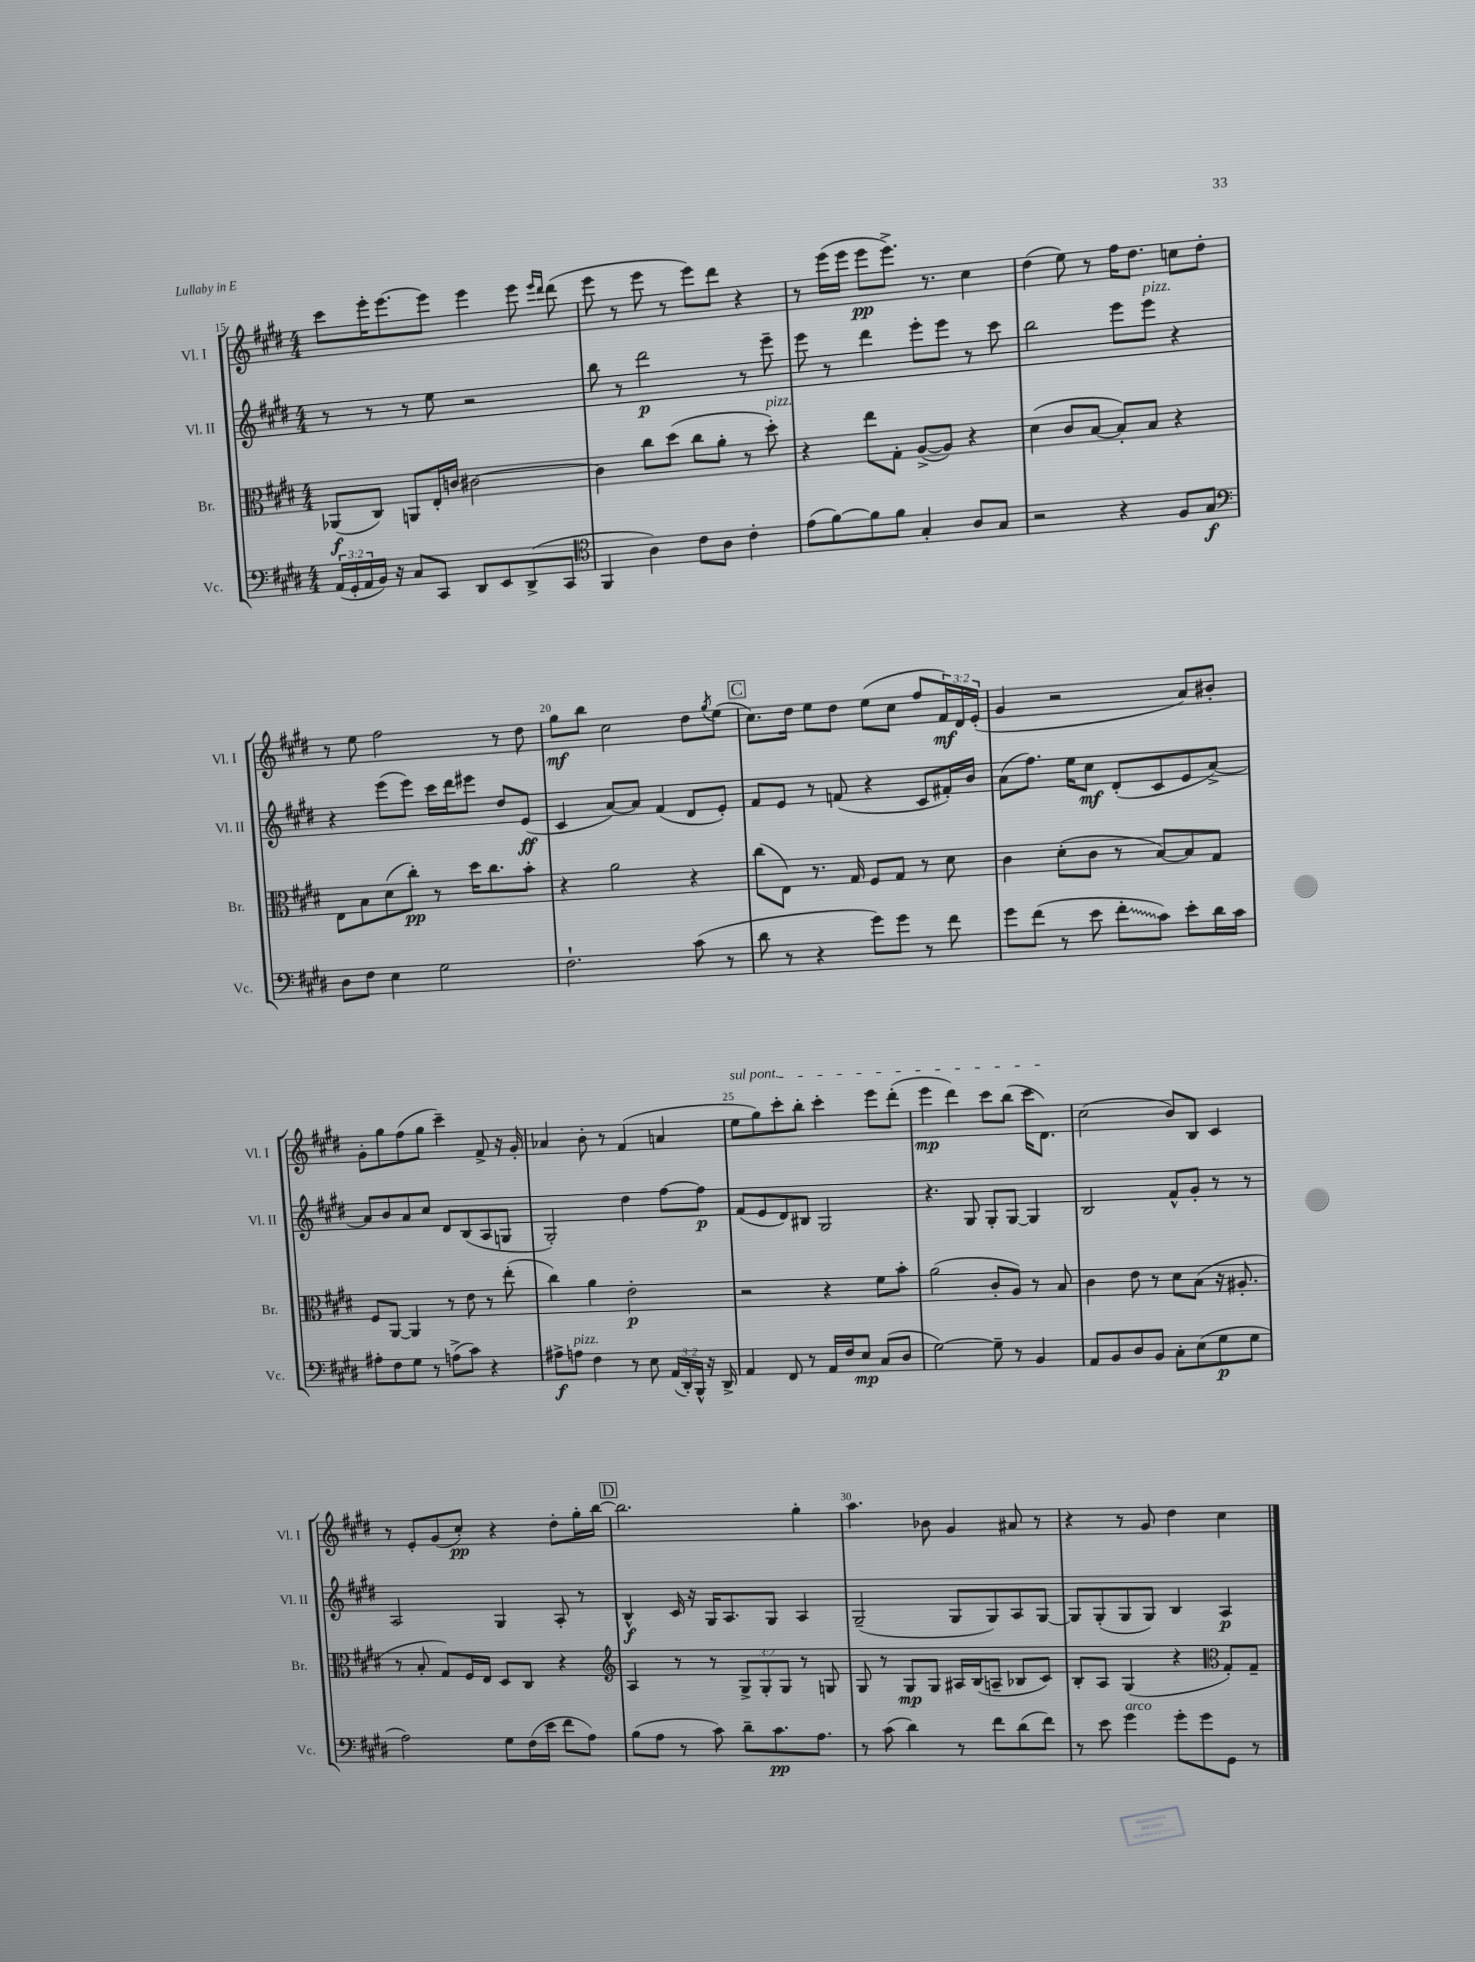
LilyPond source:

<<
\new StaffGroup <<
\new Staff = "s0" \with { instrumentName = "Vl. I" shortInstrumentName = "Vl. I" } {
    \clef treble \key e \major \numericTimeSignature \time 4/4 \override Staff.TupletNumber.text = #tuplet-number::calc-fraction-text
    cis'''8 e'''16-. e'''8.~ e'''8 e'''4 e'''8 \grace { e'''16 dis'''16 } dis'''8( |
    e'''8 r8 e'''8 r8 e'''8) dis'''8 r4 |
    r8 e'''16( e'''16 e'''8\pp e'''8.->) r8. cis''4 |
    dis''4( e''8) r8 fis''16 dis''8. c''8 dis''8-. |
    r8 e''8 fis''2 r8 dis''8 |
    gis''8\mf b''8 cis''2 dis''8 \acciaccatura { gis''8 } e''8( |
    \mark \markup { \box "C" } cis''8.) dis''16 e''8 dis''8 e''8( cis''8 fis''8 \tuplet 3/2 { fis'16\mf) dis'16 e'16-.( } |
    gis'4 r2 a'8) bis'8-. |
    gis'8-. gis''8 fis''8( gis''8 cis'''4--) fis'8-> r16 gis'16-. |
    aes'4 b'8-. r8 fis'4( a'4 |
    \once \override TextSpanner.bound-details.left.text = \markup { \italic "sul pont." } e''8\startTextSpan gis''8) cis'''8-. b''8-. cis'''4-. e'''8 dis'''8-.( |
    e'''4\mp dis'''4) cis'''8 b''8( cis'''16 dis'8.\stopTextSpan) |
    cis''2( b'8) b8 cis'4 |
    r8 e'8-. gis'8( cis''8-.\pp) r4 dis''8-. gis''16-. b''16~ |
    \mark \markup { \box "D" } b''2. gis''4-. |
    a''4. bes'8 gis'4 ais'8 r8 |
    r4 r8 gis'8 dis''4 cis''4 \bar "|." |
}
\new Staff = "s1" \with { instrumentName = "Vl. II" shortInstrumentName = "Vl. II" } {
    \clef treble \key e \major \numericTimeSignature \time 4/4
    r8 r8 r8 e''8 r2 |
    b''8 r8 dis'''2\p r8 e'''8-- |
    e'''8 r8 dis'''4 e'''8-. e'''8 r8 cis'''8 |
    b''2 e'''8 e'''8^\markup { \italic "pizz." } r4 |
    r4 e'''8( e'''8) cis'''16 dis'''16 eis'''8 dis''8 e'8\ff( |
    cis'4 a'8~) a'8 fis'4( dis'8 e'8-.) |
    \mark \markup { \box "C" } fis'8 e'8 r8 f'8( r4 cis'8 fis'16-.) b'16 |
    a'8( fis''8.) e''16 cis''8\mf dis'8-.( cis'8 e'8 a'8~->) |
    a'8 b'8 a'8 cis''8 dis'8 b8( a8 g8 |
    gis2-.) dis''4 fis''8~ fis''8\p |
    fis'8( e'8 dis'8) bis8 gis2 |
    r4. gis8 gis8-. gis8~ gis4 |
    b2 fis'8-^ gis'8-. r8 r8 |
    a2 gis4 a8-. r8 |
    \mark \markup { \box "D" } b4-^\f cis'16 r16 gis16 a8. gis8 a4 |
    gis2--( gis8 gis8) a8 gis8~ |
    gis8 gis8-.( gis8 gis8) b4 a4\p \bar "|." |
}
\new Staff = "s2" \with { instrumentName = "Br." shortInstrumentName = "Br." } {
    \clef alto \key e \major \numericTimeSignature \time 4/4 \override Staff.TupletNumber.text = #tuplet-number::calc-fraction-text
    aes,8\f( cis8) a,8 e16-. c'16 cis'2~ |
    cis'4 cis''8 dis''8( cis''8 a'8-. r8 dis''8-.^\markup { \italic "pizz." }) |
    r4 e''8 gis8-. a8~->( a8) r4 |
    dis'4( cis'8 b8~ b8-.) b8 r4 |
    e8 b8 dis'8( cis''8-.\pp) r8 dis''16 cis''8. b'8-. |
    r4 a'2 r4 |
    \mark \markup { \box "C" } cis''8( e8) r8. gis16 fis8 gis8 r8 dis'8 |
    cis'4 dis'8-.( cis'8 r8 b8~) b8 gis8 |
    fis8 a,8~ a,4 r8 e'8 r8 e''8-.( |
    cis''4) a'4 e'2-.\p |
    r2 r4 fis'8 b'8-. |
    a'2( cis'8-. a8) r8 b8 |
    cis'4 e'8 r8 dis'8 b8( r16 ais8.-. |
    r8 b8-. gis8) fis16 e16 dis8 cis8 r4 |
    \mark \markup { \box "D" } \clef treble a4 r8 r8 \tuplet 3/2 { gis8-> gis8-. gis8 } r8 g8 |
    gis8 r8 gis8\mp gis8 ais16 b16( a8-- bes8 cis'8) |
    b8-. a8 gis4( r4 \clef alto gis8-.) gis8-- \bar "|." |
}
\new Staff = "s3" \with { instrumentName = "Vc." shortInstrumentName = "Vc." } {
    \clef bass \key e \major \numericTimeSignature \time 4/4 \override Staff.TupletNumber.text = #tuplet-number::calc-fraction-text
    \tuplet 3/2 { a,16( gis,16-. a,16 } b,16) r16 cis8 cis,8 dis,8 e,8 dis,8->( cis,8 |
    \clef tenor fis,4 a4) cis'8 a8 cis'4-. |
    e'8( fis'8~) fis'8 fis'8 gis4-. a8 gis8 |
    r2 r4 fis8 gis8\f |
    \clef bass dis8 fis8 e4 gis2 |
    fis2.-! cis'8( r8 |
    \mark \markup { \box "C" } dis'8 r8 r4 gis'8) gis'8 r8 fis'8 |
    gis'8 fis'8( r8 e'8 \once \override Glissando.style = #'zigzag fis'8-.\glissando cis'8) e'8-. dis'16 cis'16 |
    ais8-. fis8 gis8 r8 a8->( cis'8) r4 |
    ais8->\f a8^\markup { \italic "pizz." } fis4 r8 e8 \tuplet 3/2 { a,16( dis,16-.) b,,16-^ } r16 dis,16-> |
    a,4 fis,8 r8 a,16 fis16 e8\mp cis8( dis8 |
    gis2~) gis8-- r8 b,4 |
    a,8 b,8 dis8 b,8 cis8-. e8( gis8\p gis8 |
    a2) gis8 fis16( e'16 fis'8 a8) |
    \mark \markup { \box "D" } b8( a8 r8 cis'8) dis'8-- cis'8.\pp a8. |
    r8 cis'8( dis'4) r8 fis'8 dis'8( fis'8) |
    r8 e'8 gis'4^\markup { \italic "arco" } gis'8-. gis'8 gis,8 r8 \bar "|." |
}
>>
>>
\layout { \context { \Score currentBarNumber = #15 \override BarNumber.break-visibility = ##(#f #t #t) barNumberVisibility = #(every-nth-bar-number-visible 5) } }
